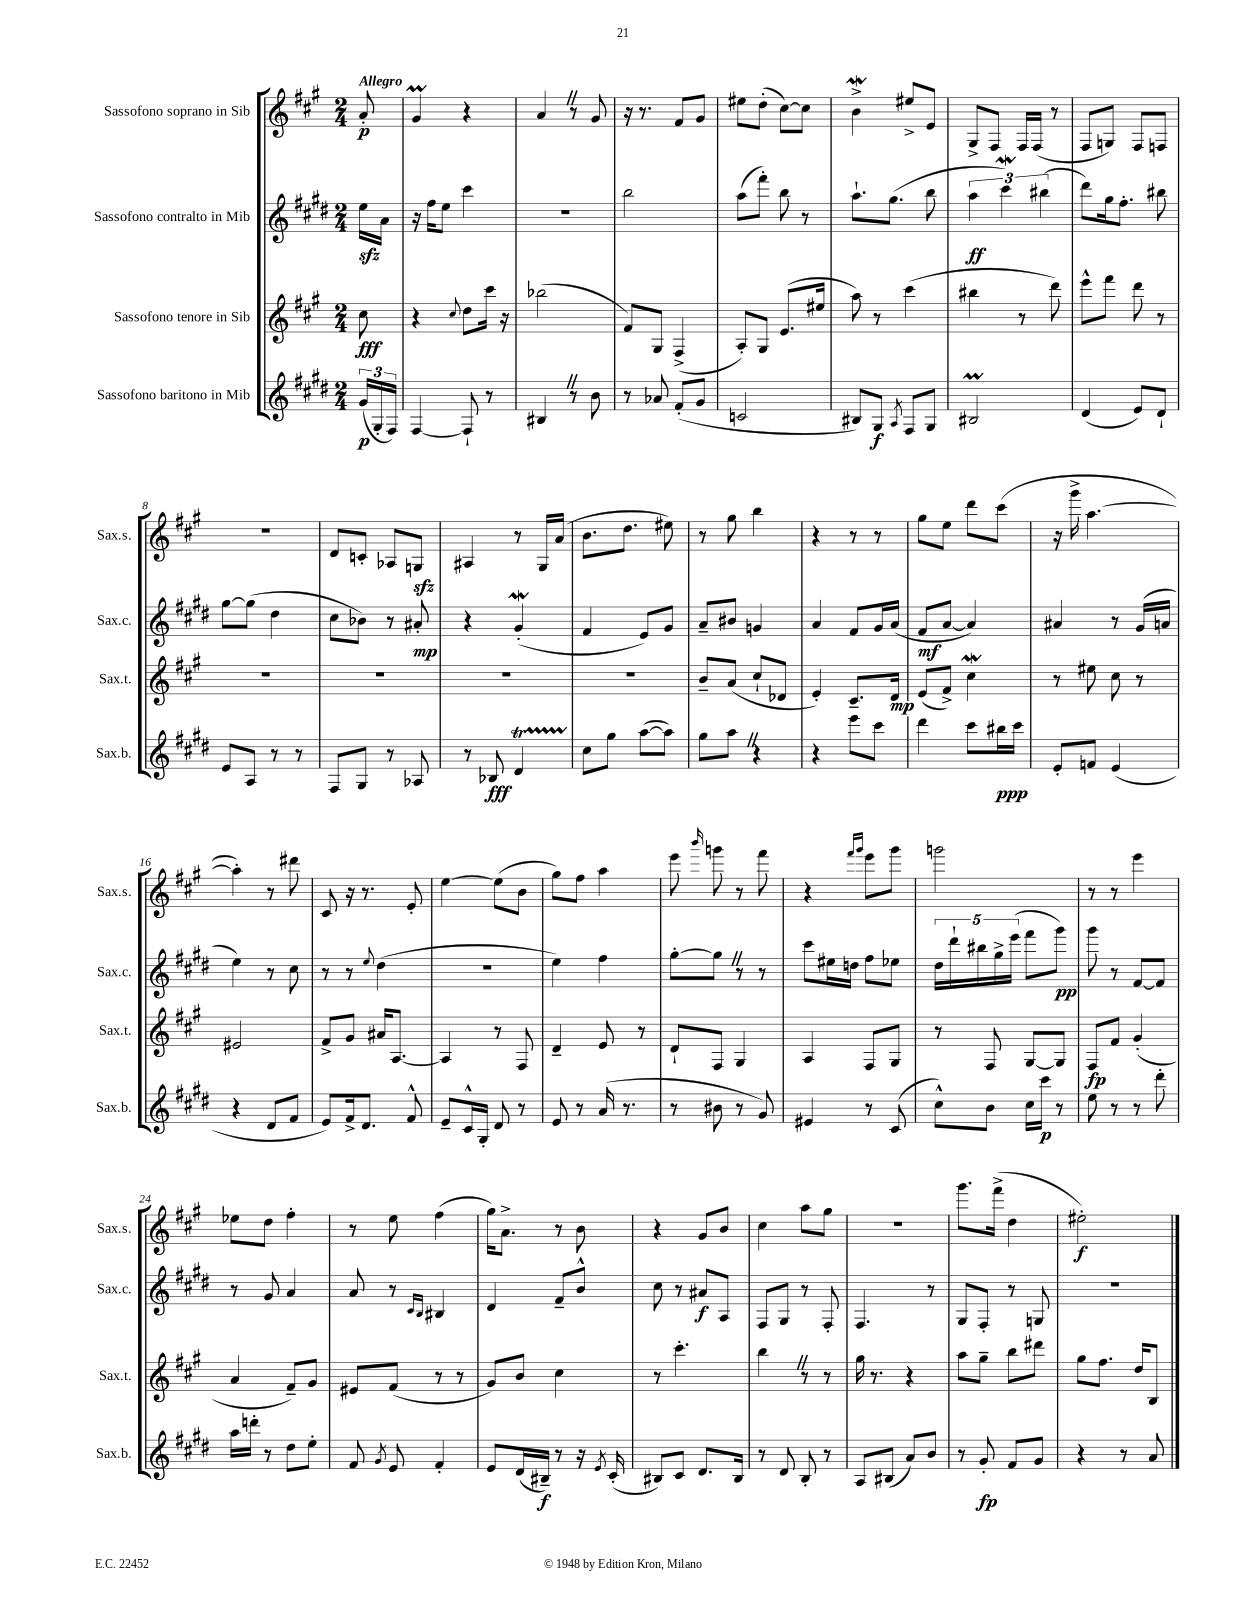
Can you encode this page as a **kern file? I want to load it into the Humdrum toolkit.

**kern	**kern	**kern	**kern
*staff4	*staff3	*staff2	*staff1
*clefG2	*clefG2	*clefG2	*clefG2
*k[f#c#g#d#]	*k[f#c#g#]	*k[f#c#g#d#]	*k[f#c#g#]
*M2/4	*M2/4	*M2/4	*M2/4
(24g#	8cc#	16ee	8a'
24G#'	.	.	.
.	.	16a	.
24F#)	.	.	.
=	=	=	=
[4F#	4r	16r	4g#
.	.	16ff#	.
.	.	8ee	.
.	8qqcc#	.	.
8F#`]	8dd	4ccc#	4r
8r	16ccc#	.	.
.	16r	.	.
=	=	=	=
4B#	(2bb-	2r	4a
8r	.	.	8r
8b	.	.	8g#
=	=	=	=
8r	8f#)	2bb	16r
.	.	.	8.r
8a-	8G#	.	.
(8f#'	(4F#^	.	8f#
8g#	.	.	8g#
=	=	=	=
2c	8A')	(8aa	8ee#
.	8G#	8fff#')	(8dd'
.	(8.e	8bb	[8cc#)
.	.	8r	8cc#]
.	16ee#	.	.
=	=	=	=
8B#)	8aa)	8.aa`	4b^
8G#	8r	.	.
.	.	(8.gg#	.
8qA	.	.	.
8F#	(4ccc#	.	8ee#^
8G#	.	8bb	8e
=	=	=	=
2B#	4bb#	6aa	8G#^
.	.	.	8F#
.	.	6ccc#)	.
.	8r	.	16F#
.	.	.	(16F#
.	.	(6bb#	.
.	8ddd)	.	8r
=	=	=	=
(4d#	8eee^^	8ddd#)	8F#
.	8fff#	16gg#	8G)
.	.	8.ff#'	.
8e)	8ddd	.	8F#
8d#`	8r	8bb#	8F
=	=	=	=
8e	2r	[8gg#	2r
8A	.	(8gg#]	.
8r	.	4dd#	.
8r	.	.	.
=	=	=	=
8F#	2r	8cc#	8d
8G#	.	8b-)	8c'
8r	.	8r	8A-
8A-	.	8a#'	8G
=	=	=	=
8r	2r	4r	4A#
8B-	.	.	.
4d#	.	(4g#'	8r
.	.	.	16G#
.	.	.	(16a
=	=	=	=
8cc#	2r	4f#	8.b
8gg#	.	.	.
.	.	.	8.dd
([8aa	.	8e)	.
8aa])	.	8g#	8ee#)
=	=	=	=
8gg#	8b~	8a~	8r
8aa	(8a	8b#	8gg#
4r	8cc#`	4g	4bb
.	8d-	.	.
=	=	=	=
4r	4e')	4a	4r
8eee	8.c#~	8f#	8r
8ccc#	.	16g#	8r
.	16d	(16a	.
=	=	=	=
4ddd#	(8e	8f#	8gg#
.	8f#^)	[8a	8ee
8ccc#	4cc#	4a])	8ddd
16bb#	.	.	(8ccc#
16ccc#	.	.	.
=	=	=	=
8e'	8r	4a#	16r
.	.	.	16ggg#^
8f	8ee#	.	[4.aa
(4e	8cc#	8r	.
.	8r	(16g#	.
.	.	16a	.
=	=	=	=
4r	2e#	4ee)	4aa'])
8d#	.	8r	8r
8f#	.	8cc#	8ddd#
=	=	=	=
8e)	8f#^	8r	8c#
16f#^	8g#	8r	16r
8.d#	.	.	8.r
.	.	8qqee	.
.	16a#	(4dd#	.
.	[8.A	.	.
8f#^^	.	.	8e'
=	=	=	=
8e~	4A]	2r	[4ee
16c#^^	.	.	.
16G#'	.	.	.
8d#	8r	.	(8ee]
8r	8F#	.	8b
=	=	=	=
8e	4d~	4ee)	8gg#)
8r	.	.	8ff#
(16a	8e	4ff#	4aa
8.r	.	.	.
.	8r	.	.
=	=	=	=
8r	8d`	[8gg#'	8eee
.	.	.	16qqbbb
8b#	8F#	8gg#]	8ggg
8r	4G#	8r	8r
8g#)	.	8r	8fff#
=	=	=	=
4e#	4A	8ccc#	4r
.	.	16ee#	.
.	.	16dd	.
.	.	.	16qqfff#
.	.	.	16qqggg#
8r	8F#	8ff#	8eee
(8c#	8G#	8ee-	8ggg#
=	=	=	=
8cc#^^)	8r	20dd#	2ggg
.	.	20ddd#`	.
.	.	20bb#	.
8b	8F#	.	.
.	.	20gg#^	.
.	.	(20eee	.
16cc#	[8G#	8fff#	.
16ccc#	.	.	.
8r	8G#]	8ggg#)	.
=	=	=	=
8ee	8F#	8ggg#	8r
8r	8f#	8r	8r
8r	(4g#'	[8f#	4eee
8ddd#'	.	8f#]	.
=	=	=	=
16aa	4a	8r	8ee-
16ddd'	.	.	.
8r	.	8g#	8dd
8dd#	8f#~)	4a	4ff#'
8ee'	8g#	.	.
=	=	=	=
8f#	8e#	8a	8r
8qg#	.	.	.
8e	(8f#	8r	8ee
.	.	16qqc#	.
.	.	16qqB	.
4f#'	8r	4B#	(4ff#
.	8r	.	.
=	=	=	=
8e	8g#)	4d#	16gg#)
.	.	.	8.a^
(16d#	8b	.	.
16B#~)	.	.	.
8r	4cc#	8f#~	8r
16r	.	8b^^	8b
8qe	.	.	.
(16c#'	.	.	.
=	=	=	=
8B#)	8r	8cc#	4r
8c#	4.ccc#'	8r	.
8.d#	.	8a#	8g#
.	.	8A	8b
16B#	.	.	.
=	=	=	=
8r	4bb	8F#	4cc#
8d#	.	8G#	.
8B'	8r	8r	8aa
8r	8r	8F#'	8gg#
=	=	=	=
8A	16gg#	4.F#	2r
.	8.r	.	.
(8B#	.	.	.
8a)	4r	.	.
8b	.	8r	.
=	=	=	=
8r	8aa	8G#	8.ggg#
8g#'	8gg#~	8F#'	.
.	.	.	(16fff#^
8f#	8bb	8r	4dd
8g#	8ddd#	8G	.
=	=	=	=
4r	8gg#	2r	2ee#')
.	8.ff#	.	.
8r	.	.	.
.	16dd	.	.
8a	8B	.	.
==	==	==	==
*-	*-	*-	*-
